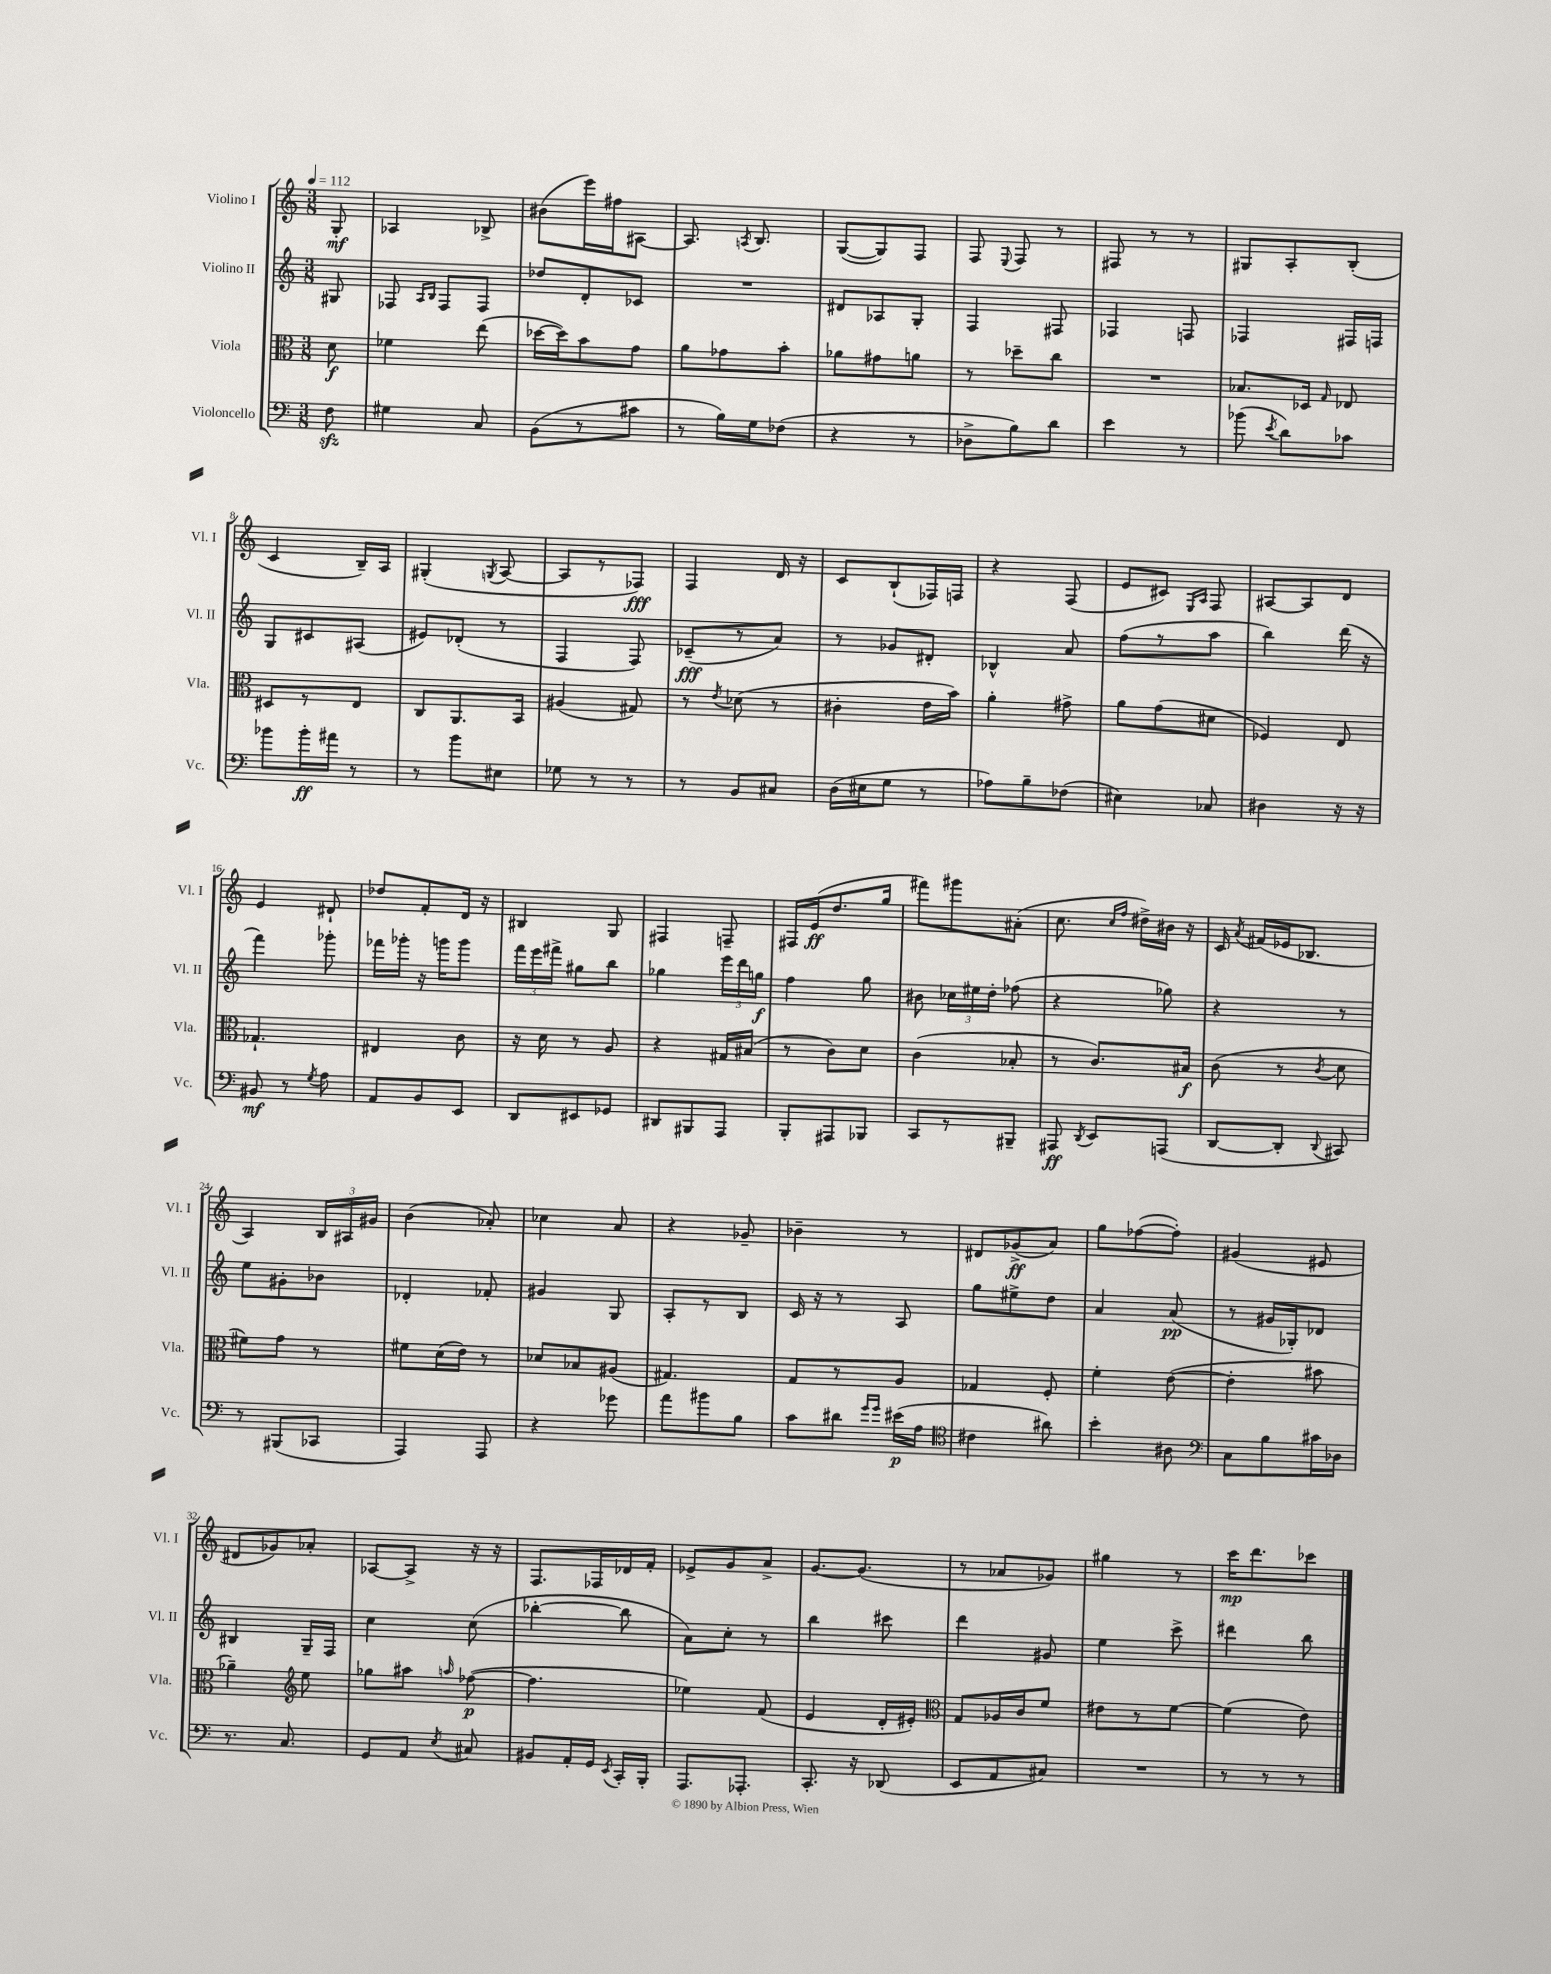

**kern	**dynam	**kern	**dynam	**kern	**dynam	**kern	**dynam
*part4	*part4	*part3	*part3	*part2	*part2	*part1	*part1
*staff4	*staff4	*staff3	*staff3	*staff2	*staff2	*staff1	*staff1
*I"Violoncello	*	*I"Viola	*	*I"Violino II	*	*I"Violino I	*
*I'Vc.	*	*I'Vla.	*	*I'Vl. II	*	*I'Vl. I	*
*clefF4	*	*clefC3	*	*clefG2	*	*clefG2	*
*k[]	*	*k[]	*	*k[]	*	*k[]	*
*M3/8	*	*M3/8	*	*M3/8	*	*M3/8	*
*MM112	*	*MM112	*	*MM112	*	*MM112	*
=	=	=	=	=	=	=	=
8Fzz\	.	8d\	f	8G#X/	.	8G'/	mf
=1	=1	=1	=1	=1	=1	=1	=1
4G#X\	.	4f-X\	.	8F-X/	.	4A-X/	.
.	.	.	.	16qqA/LL	.	.	.
.	.	.	.	16qqB/JJ	.	.	.
.	.	.	.	8F-/L	.	.	.
8C/	.	(8ee\	.	8F-/J	.	8B-X^/	.
=2	=2	=2	=2	=2	=2	=2	=2
(8BB\L	.	[16dd-X\LL	.	8dd-X/L	.	(8b#X\L	.
.	.	16dd-\J])	.	.	.	.	.
8r	.	8b\	.	8d'/	.	16eee\L)	.
.	.	.	.	.	.	16ff#X\J	.
8c#X\J	.	8g\J	.	8c-X/J	.	[8A#X\J	.
=3	=3	=3	=3	=3	=3	=3	=3
8r	.	8a\L	.	4.r	.	8.A#/]	.
16B\LL)	.	8g-X\	.	.	.	.	.
.	.	.	.	.	.	8qAn/	.
16G\J	.	.	.	.	.	8.B/	.
(8F-X\J	.	8b'\J	.	.	.	.	.
=4	=4	=4	=4	=4	=4	=4	=4
4r	.	8a-X\L	.	8d#X/L	.	([8G/L	.
.	.	8g#X\	.	8A-X/	.	8G/])	.
8r	.	8an\J	.	8G'/J	.	8F/J	.
=5	=5	=5	=5	=5	=5	=5	=5
8D-X^\L	.	8r	.	4F/	.	8F/	.
.	.	.	.	.	.	8qqE/	.
8B\)	.	8dd-X~\L	.	.	.	8F/	.
8d\J	.	8cc\J	.	8F#X/	.	8r	.
=6	=6	=6	=6	=6	=6	=6	=6
4e\	.	4.r	.	4F-X/	.	8F#X/	.
.	.	.	.	.	.	8r	.
8r	.	.	.	8Fn/	.	8r	.
=7	=7	=7	=7	=7	=7	=7	=7
(8b-X\	.	8.B-X/L	.	4F-X/	.	8G#X/L	.
8qe/	.	.	.	.	.	.	.
8d\L)	.	.	.	.	.	8A'/	.
.	.	16D-X/Jk	.	.	.	.	.
.	.	16qqG/	.	.	.	.	.
8c-X\J	.	8E-X/	.	16F#X/LL	.	(8B'/J	.
.	.	.	.	16Fn/JJ	.	.	.
!!LO:LB:g=z
=8	=8	=8	=8	=8	=8	=8	=8
8b-X\L	.	8D#X/L	.	8G/L	.	4c/	.
16b-'\L	ff	8r	.	8c#X/	.	.	.
16a#X\JJ	.	.	.	.	.	.	.
8r	.	8E/J	.	(8A#X/J	.	16B~/LL)	.
.	.	.	.	.	.	16A/JJ	.
=9	=9	=9	=9	=9	=9	=9	=9
8r	.	8C/L	.	8e#X/L)	.	(4G#X'/	.
8b\L	.	8.AA/	.	(8d-X'/J	.	.	.
.	.	.	.	.	.	8qGn/	.
8E#X\J	.	.	.	8r	.	[8A/	.
.	.	16BB/Jk	.	.	.	.	.
=10	=10	=10	=10	=10	=10	=10	=10
8G-X\	.	(4A#X/	.	4F/	.	8A/L]	.
8r	.	.	.	.	.	8r	.
8r	.	8G#X/)	.	8F/)	.	8F-X/J)	fff
=11	=11	=11	=11	=11	=11	=11	=11
8r	.	8r	.	(8c-X~/L	fff	4F/	.
.	.	8qe/	.	.	.	.	.
8BB/L	.	(8d-X\	.	8r	.	.	.
8C#X/J	.	8r	.	8a/J)	.	16d/	.
.	.	.	.	.	.	16r	.
=12	=12	=12	=12	=12	=12	=12	=12
(16D\LL	.	4c#X'\	.	8r	.	8c/L	.
16E#X\J	.	.	.	.	.	.	.
8G\J	.	.	.	8g-X/L	.	(8B`/	.
8r	.	16e\LL	.	8d#X'/J	.	16F-X/L)	.
.	.	16b\JJ)	.	.	.	16Fn/JJ	.
=13	=13	=13	=13	=13	=13	=13	=13
8A-X\L)	.	4a'\	.	4B-X^^/	.	4r	.
8B~\	.	.	.	.	.	.	.
(8F-X\J	.	8g#X^\	.	8a/	.	(8F/	.
=14	=14	=14	=14	=14	=14	=14	=14
4E#X\)	.	8a\L	.	(8ff\L	.	8e/L	.
.	.	(8g\	.	8r	.	8c#X/J)	.
.	.	.	.	.	.	16qqE/LL	.
.	.	.	.	.	.	16qqA/JJ	.
8C-X/	.	8d#X\J	.	8aa\J	.	8F/	.
=15	=15	=15	=15	=15	=15	=15	=15
4D#X\	.	4F-X/)	.	4bb\)	.	[8A#X/L	.
.	.	.	.	.	.	8A#/]	.
16r	.	8E/	.	(16ddd\	.	8d/J	.
16r	.	.	.	16r	.	.	.
!!LO:LB:g=z
=16	=16	=16	=16	=16	=16	=16	=16
8BB#X/	mf	4.G-X`/	.	4fff\)	.	4e/	.
8r	.	.	.	.	.	.	.
8qG/	.	.	.	.	.	.	.
8A\	.	.	.	8ggg-X'\	.	8d#X`/	.
=17	=17	=17	=17	=17	=17	=17	=17
8AA/L	.	4E#X/	.	16fff-X\LL	.	8dd-X/L	.
.	.	.	.	16ggg-X'\JJ	.	.	.
8BB/	.	.	.	16r	.	8f'/	.
.	.	.	.	16gggn\KL	.	.	.
8EE/J	.	8c\	.	8ggg\J	.	16d/Jk	.
.	.	.	.	.	.	16r	.
=18	=18	=18	=18	=18	=18	=18	=18
8DD/L	.	16r	.	24fff\LL	.	4B#X/	.
.	.	.	.	24eee\	.	.	.
.	.	16d\	.	.	.	.	.
.	.	.	.	24fff#X^\JJ	.	.	.
8EE#X/	.	8r	.	8gg#X\L	.	.	.
8GG-X/J	.	8A/	.	8bb\J	.	8G/	.
=19	=19	=19	=19	=19	=19	=19	=19
8DD#X/L	.	4r	.	4gg-X\	.	4F#X/	.
8BBB#X/	.	.	.	.	.	.	.
8AAA/J	.	16G#X/LL	.	24eee\LL	.	8Fn~/	.
.	.	.	.	24ddd\	.	.	.
.	.	(16B#X/JJ	.	.	.	.	.
.	.	.	.	24ggn\JJ	f	.	.
=20	=20	=20	=20	=20	=20	=20	=20
8BBB'/L	.	8r	.	4ff\	.	16F#X/LL	.
.	.	.	.	.	.	(16e/J	ff
8AAA#X/	.	8c\L)	.	.	.	8.dd/	.
8BBB-X/J	.	8d\J	.	8gg\	.	.	.
.	.	.	.	.	.	16gg/Jk	.
=21	=21	=21	=21	=21	=21	=21	=21
8CC/L	.	(4c\	.	8b#X\	.	8fff#X\L)	.
8r	.	.	.	24cc-X\LL	.	8ggg#X\	.
.	.	.	.	24ee#X\	.	.	.
.	.	.	.	24dd'\JJ	.	.	.
8BBB#X~/J	.	8B-X'/	.	(8ff-X\	.	(8a#X'\J	.
=22	=22	=22	=22	=22	=22	=22	=22
8AAA#X/	ff	8r	.	4r	.	8.cc\	.
8qDD/	.	.	.	.	.	.	.
8EE/L	.	8.c/L)	.	.	.	.	.
.	.	.	.	.	.	16qqcc/LL	.
.	.	.	.	.	.	16qqff/JJ	.
.	.	.	.	.	.	16dd#X^\LL)	.
(8AAAn/J	.	.	.	8gg-X\)	.	16b#X\JJ	.
.	.	16B#X/Jk	f	.	.	16r	.
=23	=23	=23	=23	=23	=23	=23	=23
[8DD/L	.	(8c\	.	4r	.	16c/	.
.	.	.	.	.	.	8qa/	.
.	.	.	.	.	.	(16f#X/LL	.
8DD'/J]	.	8r	.	.	.	16e-X/J	.
.	.	.	.	.	.	8.B-X/J	.
8qqDD/	.	8qc/	.	.	.	.	.
8CC#X/)	.	8d\	.	8r	.	.	.
!!LO:LB:g=z
=24	=24	=24	=24	=24	=24	=24	=24
8r	.	8f#X\L)	.	8ee\L	.	4A/)	.
(8BBB#X/L	.	8g\J	.	8g#X'\	.	.	.
8CC-X/J	.	8r	.	8b-X\J	.	24B/LL	.
.	.	.	.	.	.	24A#X/	.
.	.	.	.	.	.	24g#X/JJ	.
=25	=25	=25	=25	=25	=25	=25	=25
4AAA/)	.	8f#X\L	.	4d-X'/	.	(4b\	.
.	.	(16d\L	.	.	.	.	.
.	.	16e\JJ)	.	.	.	.	.
8AAA/	.	8r	.	8f-X'/	.	8a-X'/)	.
=26	=26	=26	=26	=26	=26	=26	=26
4r	.	8d-X/L	.	4g#X/	.	4cc-X\	.
.	.	8B-X/	.	.	.	.	.
8g-X\	.	(8A#X/J	.	8G/	.	8a/	.
=27	=27	=27	=27	=27	=27	=27	=27
8a\L	.	4.G#X/)	.	8A'/L	.	4r	.
8b#X\	.	.	.	8r	.	.	.
8B\J	.	.	.	8B/J	.	8g-X~/	.
=28	=28	=28	=28	=28	=28	=28	=28
8c\L	.	8G/L	.	16c/	.	4b-X~\	.
.	.	.	.	16r	.	.	.
8d#X\J	.	8r	.	8r	.	.	.
16qqg/LL	.	.	.	.	.	.	.
16qqg/JJ	.	.	.	.	.	.	.
(16e#X\LL	p	8A/J	.	8A/	.	8r	.
16A\JJ	.	.	.	.	.	.	.
=29	=29	=29	=29	=29	=29	=29	=29
*clefC4	*	*	*	*	*	*	*
4c#X\	.	4G-X/	.	8gg\L	.	8d#X/L	.
.	.	.	.	8ee#X^\	.	(8g-X^/	ff
8a#X\)	.	8F'/	.	8dd\J	.	8a/J)	.
=30	=30	=30	=30	=30	=30	=30	=30
4b'\	.	4f'\	.	4a/	.	8gg\L	.
.	.	.	.	.	.	([8ff-X\	.
8A#X\	.	([8e\	.	(8a/	pp	8ff-'\J])	.
=31	=31	=31	=31	=31	=31	=31	=31
*clefF4	*	*	*	*	*	*	*
8C\L	.	4e'\]	.	8r	.	(4g#X/	.
8B\	.	.	.	16g#X/LL	.	.	.
.	.	.	.	16G-X'/J)	.	.	.
16c#X\L	.	8b#X\	.	8d-X/J	.	8e#X/	.
16D-X\JJ	.	.	.	.	.	.	.
!!LO:LB:g=z
=32	=32	=32	=32	=32	=32	=32	=32
8.r	.	4a-X~\)	.	4B#X/	.	8d#X/L	.
.	.	.	.	.	.	8g-X/)	.
8.C/	.	.	.	.	.	.	.
*	*	*clefG2	*	*	*	*	*
.	.	8ee\	.	16G~/LL	.	8a-X'/J	.
.	.	.	.	16F/JJ	.	.	.
=33	=33	=33	=33	=33	=33	=33	=33
8GG/L	.	8gg-X\L	.	4cc\	.	[8A-X/L	.
8AA/J	.	8aa#X\J	.	.	.	8A-^/J]	.
8qE/	.	16qqaan/	.	.	.	.	.
8C#X/	.	([8ff-X\	p	(8cc\	.	16r	.
.	.	.	.	.	.	16r	.
=34	=34	=34	=34	=34	=34	=34	=34
8BB#X/L	.	4.ff-\]	.	[4bb-X'\	.	8.F/L	.
16AA'/L	.	.	.	.	.	.	.
16GG/JJ	.	.	.	.	.	16F-X/L	.
8qEE/	.	.	.	.	.	.	.
16CC'/LL	.	.	.	8bb-\]	.	16d-X/	.
16BBB'/JJ	.	.	.	.	.	16f'/JJ	.
=35	=35	=35	=35	=35	=35	=35	=35
8.AAA/L	.	4ee-X\)	.	8a\L)	.	8e-X^/L	.
.	.	.	.	8cc'\J	.	8g/	.
8.AAA-X'/J	.	.	.	.	.	.	.
.	.	(8f/	.	8r	.	8a^/J	.
=36	=36	=36	=36	=36	=36	=36	=36
8.CC'/	.	4e/	.	4bb\	.	[8.g/L	.
16r	.	.	.	.	.	(8.g/J]	.
(8DD-X/	.	16d'/LL	.	8ccc#X\	.	.	.
.	.	16e#X'/JJ)	.	.	.	.	.
=37	=37	=37	=37	=37	=37	=37	=37
*	*	*clefC3	*	*	*	*	*
8EE/L	.	8G/L	.	4ddd\	.	8r	.
8AA/	.	16A-X/L	.	.	.	8a-X/L	.
.	.	16c/J	.	.	.	.	.
8C#X/J)	.	8f/J	.	8g#X/	.	8g-X/J)	.
=38	=38	=38	=38	=38	=38	=38	=38
4.r	.	8e#X\L	.	4ee\	.	4gg#X\	.
.	.	8r	.	.	.	.	.
.	.	[8f\J	.	8ccc^\	.	8r	.
=39	=39	=39	=39	=39	=39	=39	=39
8r	.	(4f\]	.	4ddd#X\	.	16ccc\KL	mp
.	.	.	.	.	.	8.ddd\	.
8r	.	.	.	.	.	.	.
8r	.	8e\)	.	8bb\	.	8ccc-X\J	.
==	==	==	==	==	==	==	==
*-	*-	*-	*-	*-	*-	*-	*-
